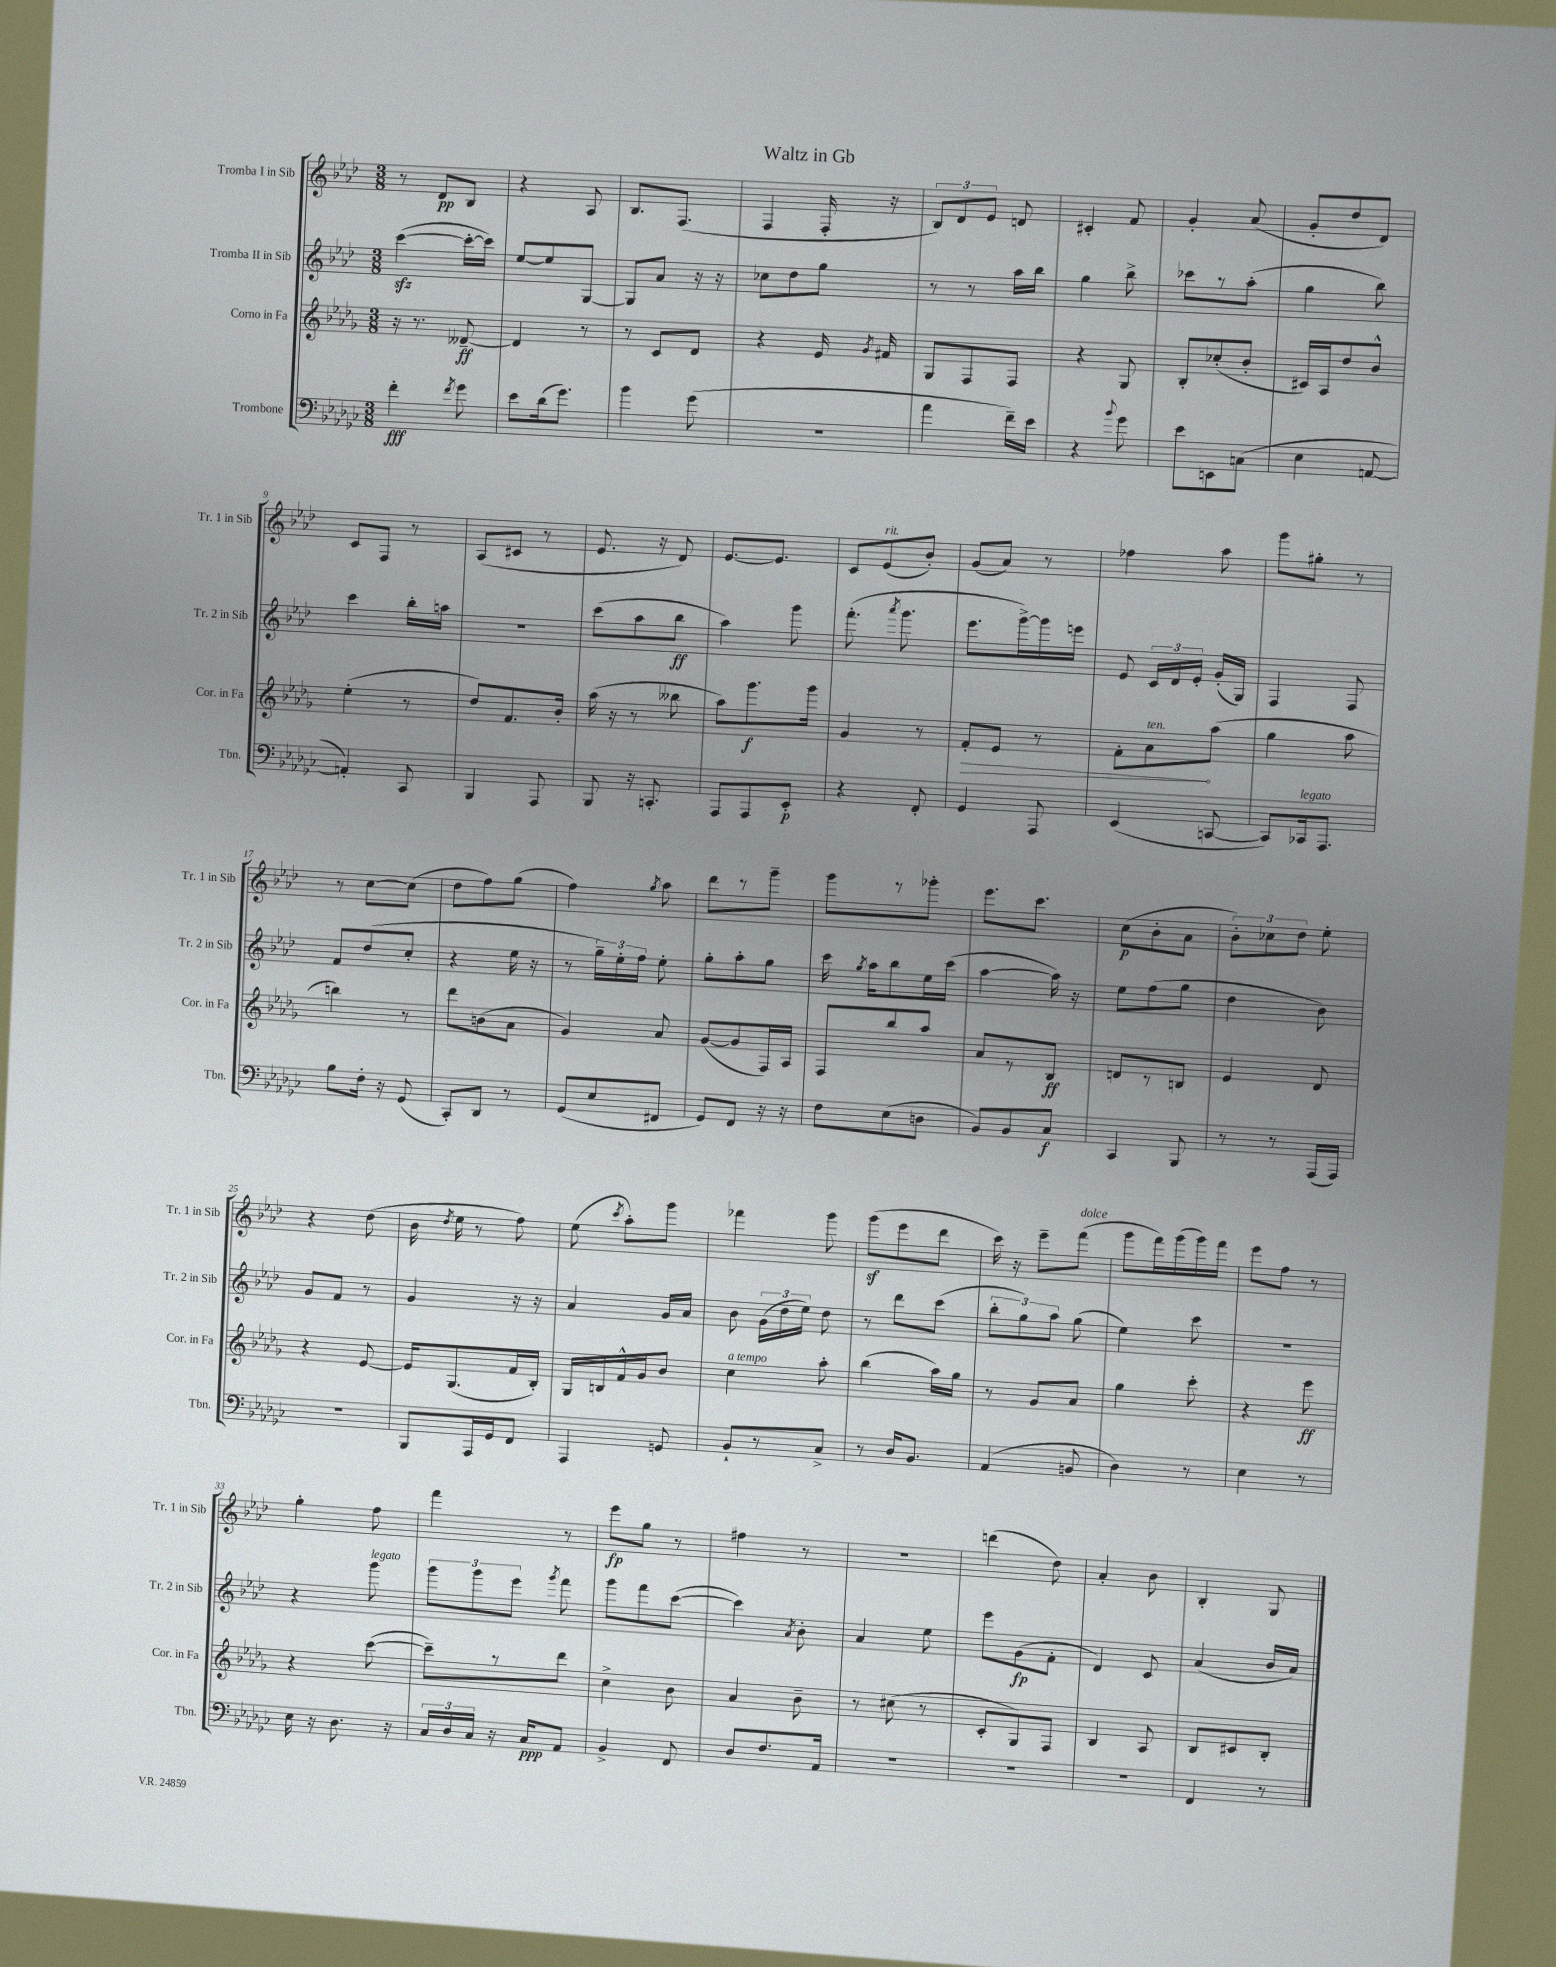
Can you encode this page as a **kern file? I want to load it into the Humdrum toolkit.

**kern	**kern	**kern	**kern
*staff4	*staff3	*staff2	*staff1
*clefF4	*clefG2	*clefG2	*clefG2
*k[b-e-a-d-g-c-]	*k[b-e-a-d-g-]	*k[b-e-a-d-]	*k[b-e-a-d-]
*M3/8	*M3/8	*M3/8	*M3/8
4f'	16r	([4ccc	8r
.	8.r	.	.
.	.	.	8d-
8qf	.	.	.
8g-	[8d--~	16ccc'_	8B-
.	.	16ccc])	.
=	=	=	=
8e-	4d--]	[8ee-	4r
(16d-	.	8ee-]	.
8.g-)	.	.	.
.	8r	[8G	8A-
=	=	=	=
4b-	8r	8G]	8.B-
.	8c	8a-	.
.	.	.	(8.F
(8g-	8d-	16r	.
.	.	16r	.
=	=	=	=
4.r	4r	8cc-	4F
.	.	8dd-	.
.	16e-	8gg	16F'
.	8qg-	.	.
.	16f#	.	16r
=	=	=	=
4a-	8G-	8r	12B-)
.	.	.	12d-
.	8F	8r	.
.	.	.	12e-
16f~)	8F	16aa-	8d
16e-	.	16bb-	.
=	=	=	=
4r	4r	4gg	4c#'
8qqb-	.	.	.
8g-	8G-	8bb-^	8f
=	=	=	=
8e-	8B-'	8ccc-	4g'
8EE	(8cc-'	8r	.
(8C	8b-'	(8aa-'	(8a-
=	=	=	=
4E-	16c#)	4gg	8g'
.	16A-	.	.
.	8dd-	.	8dd-
[8AA	8b-^^	8bb-)	8d-)
=	=	=	=
4AA'])	(4ee-'	4ccc	8c
.	.	.	8F
8CC-	8r	16bb-'	8r
.	.	16aa	.
=	=	=	=
4BBB-	8dd-)	4.r	(8A-
.	8.f	.	8c#
8AAA-	.	.	8r
.	16b-'	.	.
=	=	=	=
8BBB-	(16aa-	(8ccc	8.e-
.	16r	.	.
16r	8r	8aa-	.
8.CC'	.	.	16r
.	8bb--	8bb-	8d-)
=	=	=	=
8AAA-	8aa-)	4aa-)	[8.e-
8AAA-	8.ggg-	.	.
.	.	.	8.e-]
8EE-'	.	8ggg	.
.	16ggg-	.	.
=	=	=	=
4r	4g-	(8.fff'	8c
.	.	.	(8e-
.	.	8qaaa-	.
.	.	8.ggg	.
8FF'	8r	.	8b-')
=	=	=	=
4GG-	8f'	8.eee-	(8g
.	8e-	.	8a-)
.	.	[16ggg^)	.
8AAA-	8r	16ggg]	8r
.	.	16eee	.
=	=	=	=
(4EE-	8f'	8e-	4ff-
.	8a-	24c	.
.	.	24d-	.
.	.	24e-'	.
[8CC	(8aa-	(16g'	8aa-
.	.	16G)	.
=	=	=	=
8CC])	4gg-	4F	8ggg
16CC-	.	.	8gg#'
8.AAA-	.	.	.
.	8aa-	8F	8r
=	=	=	=
8B-	4bb)	8f	8r
16F'	.	(8dd-	[8cc
16r	.	.	.
(8GG-	8r	8cc'	(8cc]
=	=	=	=
8CC-')	8ddd-	4r	8dd-
8DD-	(8b	.	8ff)
8r	8a-	16ee-	(8gg
.	.	16r	.
=	=	=	=
(8GG-	4g-)	8r	4ff)
8E-	.	24gg~)	.
.	.	24ee-'	.
.	.	24ff	.
.	.	.	8qgg
8FF#	8a-	8ee-'	8aa-
=	=	=	=
8GG-)	([8g-	8gg'	8ddd-
8FF	8g-]	8aa-'	8r
16r	16F)	8gg	8ggg~
16r	16A-	.	.
=	=	=	=
8F	8F	16ccc	8ggg
.	.	8qgg	.
.	.	16aa-	.
(8E-	8bb-	8bb-	8r
8D	8aa-	16ee-	8ggg-'
.	.	(16ccc	.
=	=	=	=
8BB-)	8a-	[4aa-	8.eee-
8BB-	8r	.	.
.	.	.	8.ccc
8C-	8B-	16aa-])	.
.	.	16r	.
=	=	=	=
4CC-	8d	8ee-	(8cc
.	8r	(8ff	8b-'
8BBB-	8B	8gg	8a-
=	=	=	=
8r	4e-	4dd-	12b-')
.	.	.	12cc-
8r	.	.	.
.	.	.	12dd-
(16AAA-	8d-	8b-)	8ee-'
16AAA-)	.	.	.
=	=	=	=
4.r	4r	8g	4r
.	.	8f	.
.	[8e-	8r	(8dd-
=	=	=	=
8BBB-	16e-]	4g	16b-
.	.	.	8qdd-
.	(8.G-	.	16ee-
16AAA-	.	.	8r
16GG-	.	.	.
8FF	16f	16r	8ff)
.	16B-')	16r	.
=	=	=	=
4AAA-	16G-	4a-	(8ee-
.	16B	.	.
.	.	.	8qccc
.	16f^^	.	8aa-')
.	16g-	.	.
8GG	8b-	16g	8ggg
.	.	16a-	.
=	=	=	=
8BB-`	4cc	8b-	4fff-
8r	.	(24g	.
.	.	24dd-	.
.	.	24ee-)	.
8C-^	8aa-'	8dd-	8ggg
=	=	=	=
8r	(4bb-	8r	(8ggg
16D-	.	8ddd-	8eee-
8.BB-	.	.	.
.	16aa-)	(8ccc	8ddd-
.	16gg-	.	.
=	=	=	=
(4AA-	8r	12bb-'	16ccc)
.	.	.	16r
.	.	12gg)	.
.	8g-	.	8eee-~
.	.	12aa-	.
8BB	8a-	(8gg	(8fff
=	=	=	=
4D-)	4gg-	4ee-)	8ggg
.	.	.	16fff)
.	.	.	(16ggg
8r	8ccc'	8ccc	16ggg)
.	.	.	16fff
=	=	=	=
4E-	4r	4.r	8eee-
.	.	.	8ff
8r	8eee-	.	8r
=	=	=	=
16E-	4r	4r	4gg'
16r	.	.	.
8.D-	.	.	.
.	([8ccc	8ggg	8ff
16r	.	.	.
=	=	=	=
24C-	8ccc~])	12ggg	4fff
24D-	.	.	.
24C-	.	12ggg	.
16r	8r	.	.
.	.	12eee-	.
16C-	.	.	.
.	.	8qggg	.
8AA-	8ddd-	8fff	8r
=	=	=	=
4BB-^	4cc^	8ggg	8eee-
.	.	8fff	8gg
8FF	8b-	([8ccc	8r
=	=	=	=
8D-	4a-	4ccc])	4ff#
8.F	.	.	.
.	.	8qa-	.
.	8b-~	8b-'	8r
16AA-	.	.	.
=	=	=	=
4.r	8r	4a-	4.r
.	(8cc#	.	.
.	8r	8ee-	.
=	=	=	=
4.r	8c'	8eee-	(4ddd
.	8G-)	(8g	.
.	8F	8f'	8dd-)
=	=	=	=
4.r	4B-	4d-)	4a-'
.	8A-	8c	8b-
=	=	=	=
4FF	8B-	(4a-	4B-'
.	8c#	.	.
8r	8B-'	16b-	8G
.	.	16a-)	.
==	==	==	==
*-	*-	*-	*-
